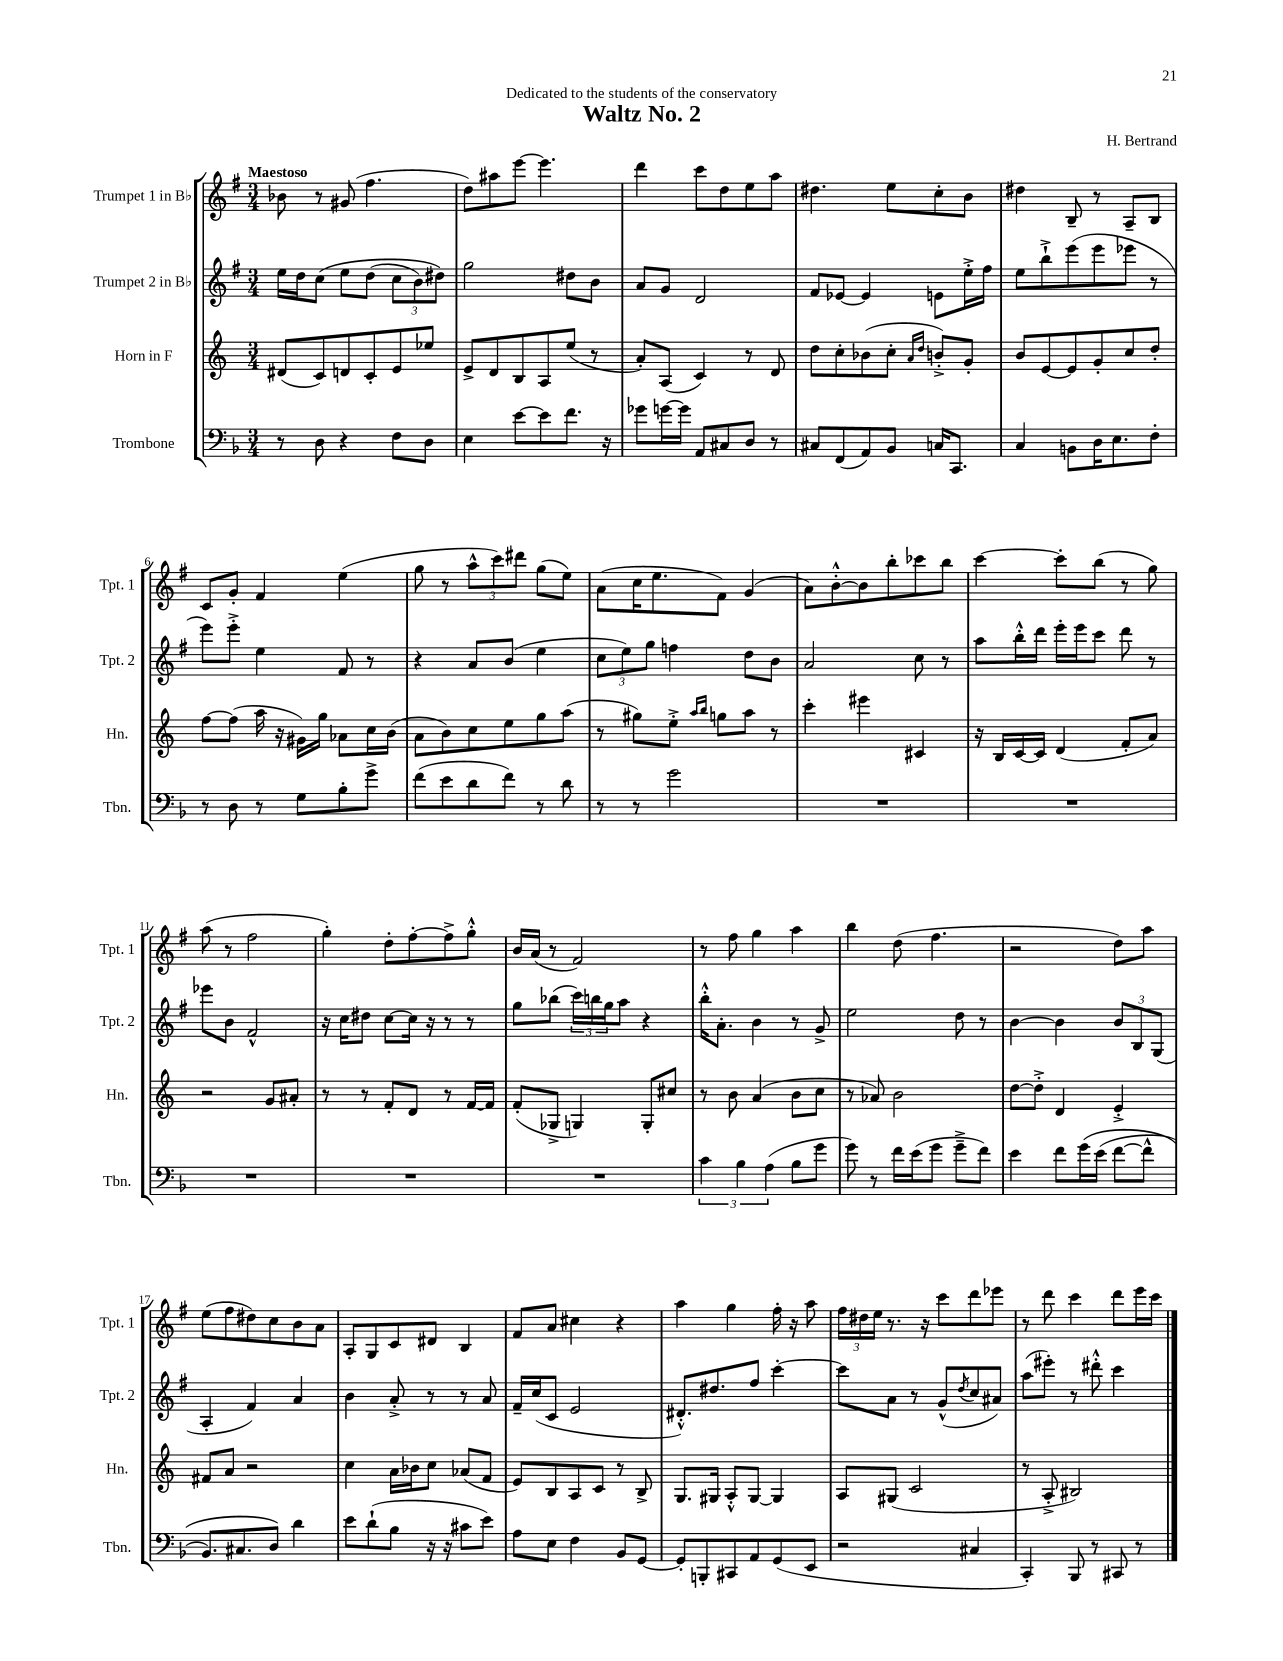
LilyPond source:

\header { title = "Waltz No. 2" composer = "H. Bertrand" dedication = "Dedicated to the students of the conservatory" }
<<
\new StaffGroup <<
\new Staff = "s0" \with { instrumentName = "Trumpet 1 in Bb" shortInstrumentName = "Tpt. 1" } {
    \clef treble \key g \major \numericTimeSignature \time 3/4 \tempo "Maestoso"
    bes'8 r8 gis'8( fis''4. |
    d''8) ais''8 e'''8~ e'''4. |
    d'''4 c'''8 d''8 e''8 a''8 |
    dis''4. e''8 c''8-. b'8 |
    dis''4 b8-- r8 a8-- b8 |
    c'8 g'8-. fis'4 e''4( |
    g''8 r8 \tuplet 3/2 { a''8-^ c'''8) dis'''8 } g''8( e''8) |
    a'8( c''16 e''8. fis'8) g'4( |
    a'8) b'8~-.-^ b'8 b''8-. ces'''8 b''8 |
    c'''4~ c'''8-. b''8( r8 g''8) |
    a''8( r8 fis''2 |
    g''4-.) d''8-. fis''8~-. fis''8-> g''8-.-^ |
    b'16 a'16( r8 fis'2) |
    r8 fis''8 g''4 a''4 |
    b''4 d''8( fis''4. |
    r2 d''8) a''8 |
    e''8( fis''8 dis''8) c''8 b'8 a'8 |
    a8-. g8 c'8 dis'8 b4 |
    fis'8 a'8 cis''4 r4 |
    a''4 g''4 fis''16-. r16 a''8 |
    \tuplet 3/2 { fis''16 dis''16 e''16 } r8. r16 c'''8 d'''8 ees'''8 |
    r8 d'''8 c'''4 d'''8 e'''16 c'''16 \bar "|." |
}
\new Staff = "s1" \with { instrumentName = "Trumpet 2 in Bb" shortInstrumentName = "Tpt. 2" } {
    \clef treble \key g \major \numericTimeSignature \time 3/4
    e''16 d''16 c''8\( e''8 d''8( \tuplet 3/2 { c''8 b'8) dis''8\) } |
    g''2 dis''8 b'8 |
    a'8 g'8 d'2 |
    fis'8 ees'8~ ees'4 e'8 e''16-.-> fis''16 |
    e''8 b''8-!-> e'''8( e'''8 ees'''8 r8 |
    e'''8) e'''8-.-> e''4 fis'8 r8 |
    r4 a'8 b'8( e''4 |
    \tuplet 3/2 { c''8 e''8) g''8 } f''4 d''8 b'8 |
    a'2 c''8 r8 |
    a''8 b''16-.-^ d'''16 e'''16-. e'''16 c'''8 d'''8 r8 |
    ees'''8 b'8 fis'2-^ |
    r16 c''16 dis''8 c''8~ c''16 r16 r8 r8 |
    g''8 bes''8( \tuplet 3/2 { c'''16) b''16 g''16 } a''8 r4 |
    b''16-.-^ a'8.-. b'4 r8 g'8-> |
    e''2 d''8 r8 |
    b'4~ b'4 \tuplet 3/2 { b'8 b8 g8( } |
    a4-. fis'4) a'4 |
    b'4 a'8-.-> r8 r8 a'8 |
    fis'16-- c''16( c'8 e'2 |
    dis'8.-.-^) dis''8. fis''8 c'''4~-. |
    c'''8 a'8 r8 g'8-^( \acciaccatura { d''8 } c''8 ais'8) |
    a''8( eis'''8-.) r8 dis'''8-.-^ c'''4 \bar "|." |
}
\new Staff = "s2" \with { instrumentName = "Horn in F" shortInstrumentName = "Hn." } {
    \clef treble \key c \major \numericTimeSignature \time 3/4
    dis'8( c'8) d'8 c'8-. e'8 ees''8 |
    e'8-> d'8 b8 a8 e''8( r8 |
    a'8-.) a8( c'4) r8 d'8 |
    d''8 c''8-. bes'8( c''8-. \grace { a'16 d''16 } b'8-.->) g'8-. |
    b'8 e'8~ e'8 g'8-. c''8 d''8-. |
    f''8~ f''8( a''16 r16 gis'16) g''16 aes'8 c''16 b'16( |
    a'8 b'8) c''8 e''8 g''8 a''8( |
    r8 gis''8) e''8-.-> \grace { a''16 b''16 } g''8 a''8 r8 |
    c'''4-. eis'''4 cis'4 |
    r16 b16 c'16~ c'16 d'4( f'8-. a'8) |
    r2 g'8 ais'8-. |
    r8 r8 f'8-. d'8 r8 f'16~ f'16 |
    f'8-.( ges8-> g4) g8-. cis''8 |
    r8 b'8 a'4( b'8 c''8 |
    r8 aes'8) b'2 |
    d''8~ d''8-.-> d'4 e'4-.-> |
    fis'8 a'8 r2 |
    c''4 a'16 bes'16 c''8 aes'8( f'8 |
    e'8) b8 a8 c'8 r8 b8-> |
    g8. gis16 a8-.-^ gis8~ gis4 |
    a8 gis8( c'2 |
    r8 a8-.-> bis2) \bar "|." |
}
\new Staff = "s3" \with { instrumentName = "Trombone" shortInstrumentName = "Tbn." } {
    \clef bass \key f \major \numericTimeSignature \time 3/4
    r8 d8 r4 f8 d8 |
    e4 e'8~ e'8 f'8. r16 |
    ges'8 g'16~ g'16 a,8 cis8 d8 r8 |
    cis8 f,8( a,8) bes,8 c16 c,8. |
    c4 b,8 d16 e8. f8-. |
    r8 d8 r8 g8 bes8-. g'8-> |
    f'8( e'8 d'8 f'8) r8 d'8 |
    r8 r8 g'2 |
    R2. |
    R2. |
    R2. |
    R2. |
    R2. |
    \tuplet 3/2 { c'4 bes4 a4( } bes8 g'8 |
    g'8) r8 f'16 e'16( g'8 g'8---> f'8) |
    e'4 f'8 g'16\( e'16( f'8~ f'8-^ |
    bes,8.) cis8. d8\) d'4 |
    e'8 d'8-!( bes8 r16 r16 cis'8 e'8) |
    a8 e8 f4 bes,8 g,8~ |
    g,8-. b,,8-. cis,8 a,8 g,8( e,8 |
    r2 cis4 |
    c,4-.) bes,,8 r8 cis,8 r8 \bar "|." |
}
>>
>>
